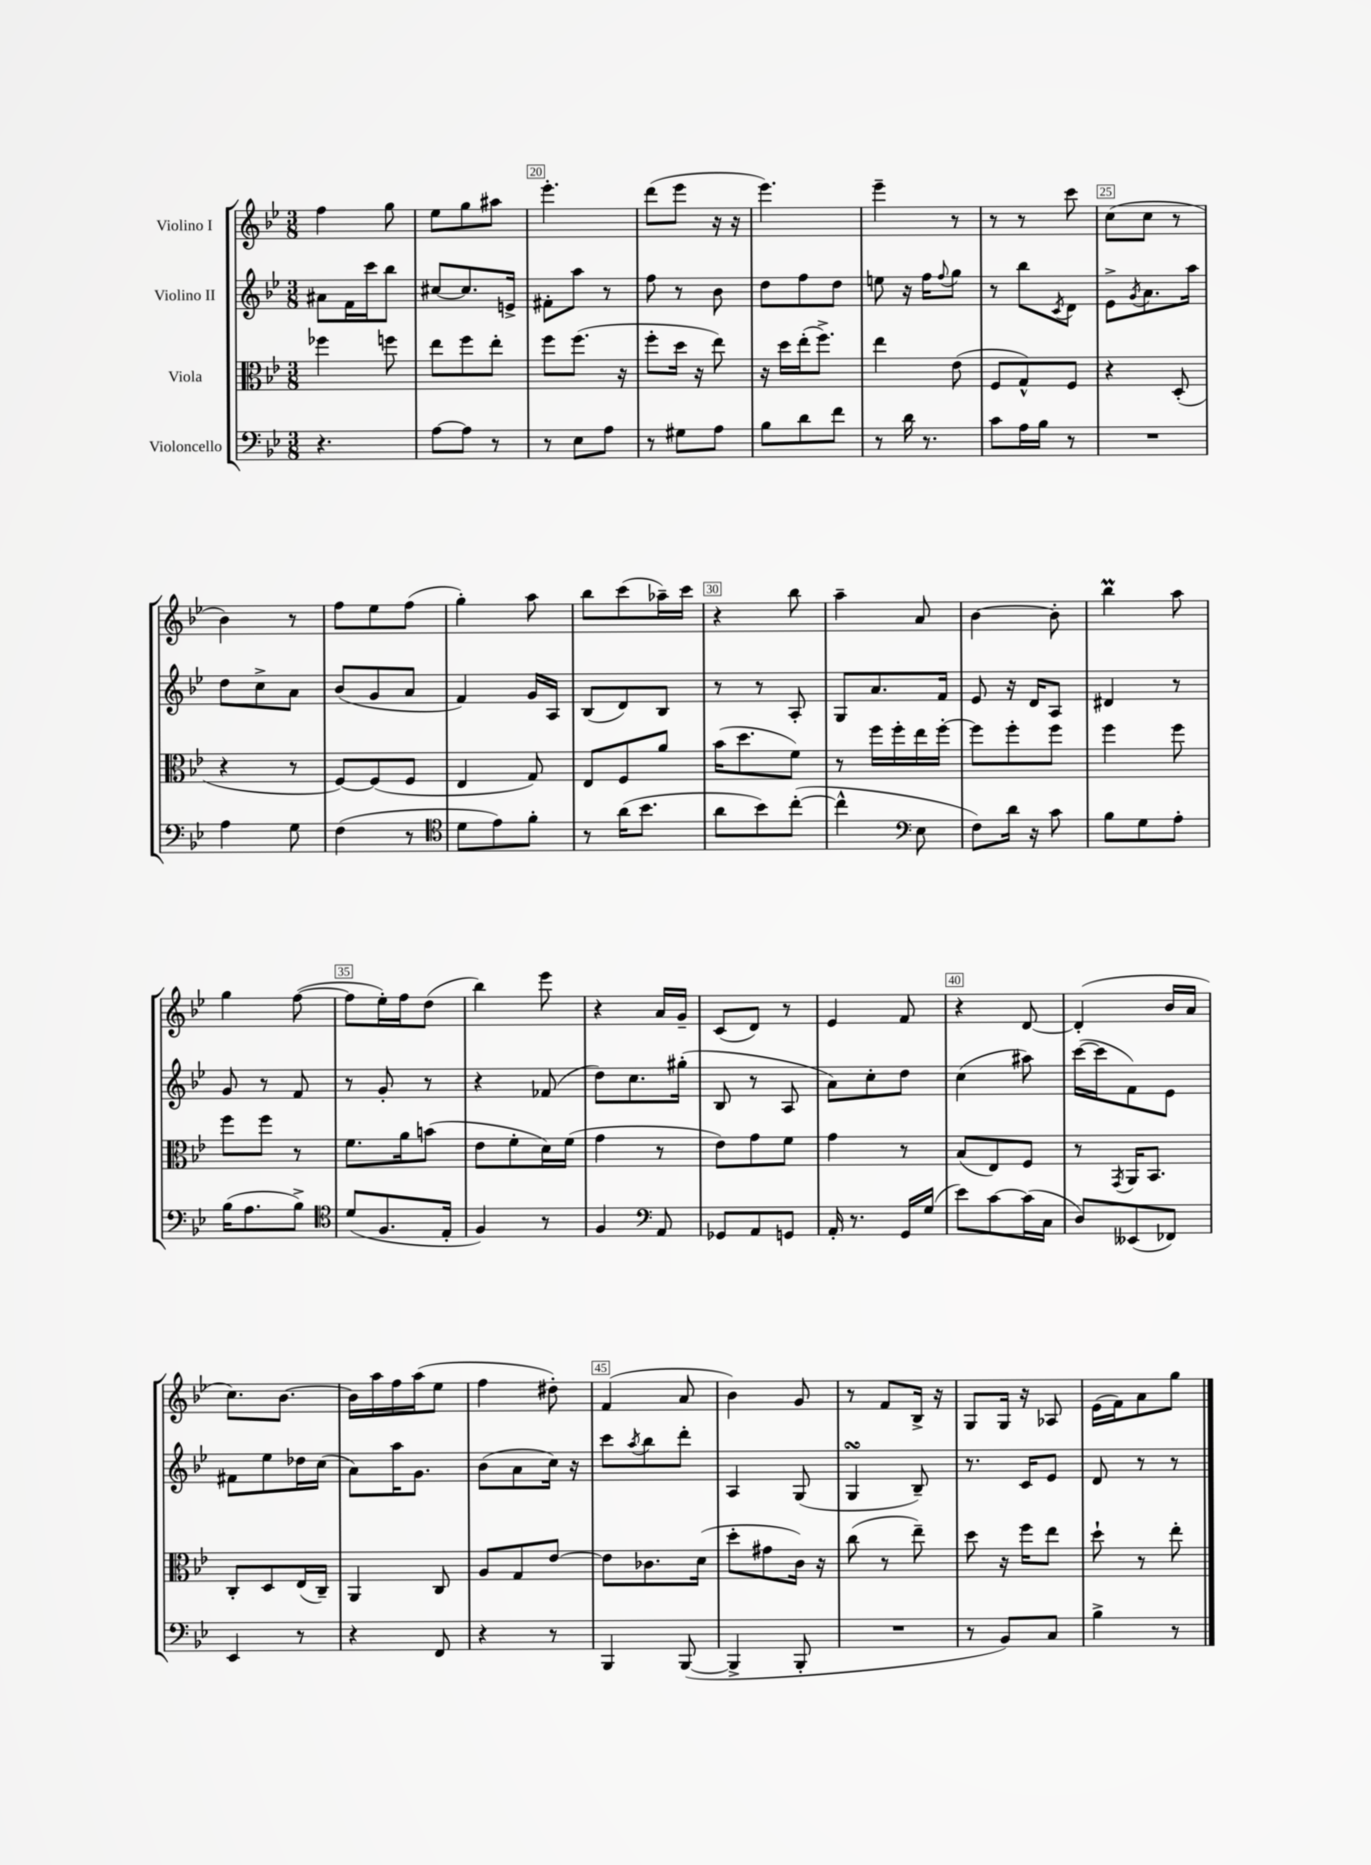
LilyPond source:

<<
\new StaffGroup <<
\new Staff = "s0" \with { instrumentName = "Violino I" } {
    \clef treble \key bes \major \numericTimeSignature \time 3/8
    f''4 g''8 |
    ees''8 g''8 ais''8 |
    ees'''4.-. |
    d'''8( ees'''8 r16 r16 |
    ees'''4.) |
    ees'''4-- r8 |
    r8 r8 c'''8 |
    c''8( c''8 r8 |
    bes'4) r8 |
    f''8 ees''8 f''8( |
    g''4-.) a''8 |
    bes''8 c'''8( aes''16--) c'''16 |
    r4 bes''8 |
    a''4-- a'8 |
    bes'4~ bes'8-. |
    bes''4\prall a''8 |
    g''4 f''8~( |
    f''8 ees''16-.) f''16 d''8( |
    bes''4) ees'''8 |
    r4 a'16 g'16-- |
    c'8( d'8) r8 |
    ees'4 f'8 |
    r4 d'8~ |
    d'4-.( bes'16 a'16 |
    c''8.) bes'8.~ |
    bes'16 a''16 f''16 a''16( ees''8 |
    f''4 dis''8-.) |
    f'4( a'8 |
    bes'4) g'8 |
    r8 f'8 bes16-> r16 |
    g8 g16 r16 aes8 |
    ees'16( f'16) a'8 g''8 \bar "|." |
}
\new Staff = "s1" \with { instrumentName = "Violino II" } {
    \clef treble \key bes \major \numericTimeSignature \time 3/8
    ais'8 f'16 c'''16 bes''8 |
    cis''8~ cis''8. e'16-> |
    fis'8-. a''8 r8 |
    f''8 r8 bes'8 |
    d''8 f''8 d''8 |
    e''8 r16 f''16 \appoggiatura { f''8 } g''8 |
    r8 bes''8 \acciaccatura { c'8 } d'8 |
    ees'8-> \acciaccatura { g'8 } a'8. a''16 |
    d''8 c''8-> a'8 |
    bes'8( g'8 a'8 |
    f'4) g'16 a16 |
    bes8( d'8) bes8 |
    r8 r8 a8-. |
    g8 a'8. f'16 |
    ees'8 r16 d'16 a8 |
    dis'4 r8 |
    g'8 r8 f'8 |
    r8 g'8-. r8 |
    r4 fes'8( |
    d''8) c''8. gis''16-.( |
    bes8 r8 a8 |
    a'8) c''8-. d''8 |
    c''4( ais''8) |
    c'''16~( c'''16 f'8) ees'8 |
    fis'8 ees''8 des''16 c''16( |
    a'8) a''16 g'8. |
    bes'8( a'8 c''16) r16 |
    c'''8 \acciaccatura { a''8 } bes''8 d'''8-. |
    a4 g8( |
    g4\turn bes8--) |
    r8. c'16 ees'8 |
    d'8 r8 r8 \bar "|." |
}
\new Staff = "s2" \with { instrumentName = "Viola" } {
    \clef alto \key bes \major \numericTimeSignature \time 3/8
    fes''4 f''8 |
    ees''8 f''8 ees''8-. |
    f''8 f''8.( r16 |
    f''8-. d''16 r16 ees''8) |
    r16 d''16 ees''16-.( f''8.->) |
    ees''4 ees'8( |
    f8 g8-^) f8 |
    r4 d8-.( |
    r4 r8 |
    f8~) f8( f8 |
    ees4 g8) |
    ees8 f8 a'8 |
    bes'16( d''8. f'8) |
    r8 f''16 f''16-. ees''16 f''16~-. |
    f''8 f''8-. f''8 |
    f''4 f''8 |
    f''8 f''8 r8 |
    f'8. a'16 b'8( |
    ees'8 f'8-. d'16) f'16( |
    g'4 r8 |
    ees'8) g'8 f'8 |
    g'4 r8 |
    bes8( ees8) f8 |
    r8 \acciaccatura { g,8 } a,16 bes,8. |
    c8-. d8 ees16( c16--) |
    a,4 c8 |
    a8 g8 ees'8~ |
    ees'8 ces'8. d'16( |
    d''8-. gis'8 c'16) r16 |
    c''8( r8 ees''8--) |
    d''8 r16 f''16 ees''8 |
    d''8-! r8 ees''8-. \bar "|." |
}
\new Staff = "s3" \with { instrumentName = "Violoncello" } {
    \clef bass \key bes \major \numericTimeSignature \time 3/8
    r4. |
    a8~ a8 r8 |
    r8 ees8 a8 |
    r8 gis8 a8 |
    bes8 d'8 f'8 |
    r8 d'16 r8. |
    c'8 a16 bes16 r8 |
    R4. |
    a4 g8 |
    f4( r8 |
    \clef tenor d'8 ees'8) f'8-. |
    r8 a'16( bes'8. |
    a'8 bes'8) c''8~-.( |
    c''4-^ \clef bass ees8 |
    f8) d'16 r16 c'8 |
    bes8 g8 a8-. |
    bes16( a8. bes8->) |
    \clef tenor d'8( f8. ees16-. |
    f4) r8 |
    f4 \clef bass a,8 |
    ges,8 a,8 g,8 |
    a,16-. r8. g,16 g16( |
    ees'8) c'8~ c'16( c16 |
    d8) eeses,8( fes,8) |
    ees,4 r8 |
    r4 f,8 |
    r4 r8 |
    bes,,4 bes,,8~( |
    bes,,4-> bes,,8-. |
    R4. |
    r8 bes,8) c8 |
    bes4-> r8 \bar "|." |
}
>>
>>
\layout { \context { \Score currentBarNumber = #18 \override BarNumber.break-visibility = ##(#f #t #t) barNumberVisibility = #(every-nth-bar-number-visible 5) \override BarNumber.stencil = #(make-stencil-boxer 0.1 0.3 ly:text-interface::print) } }
